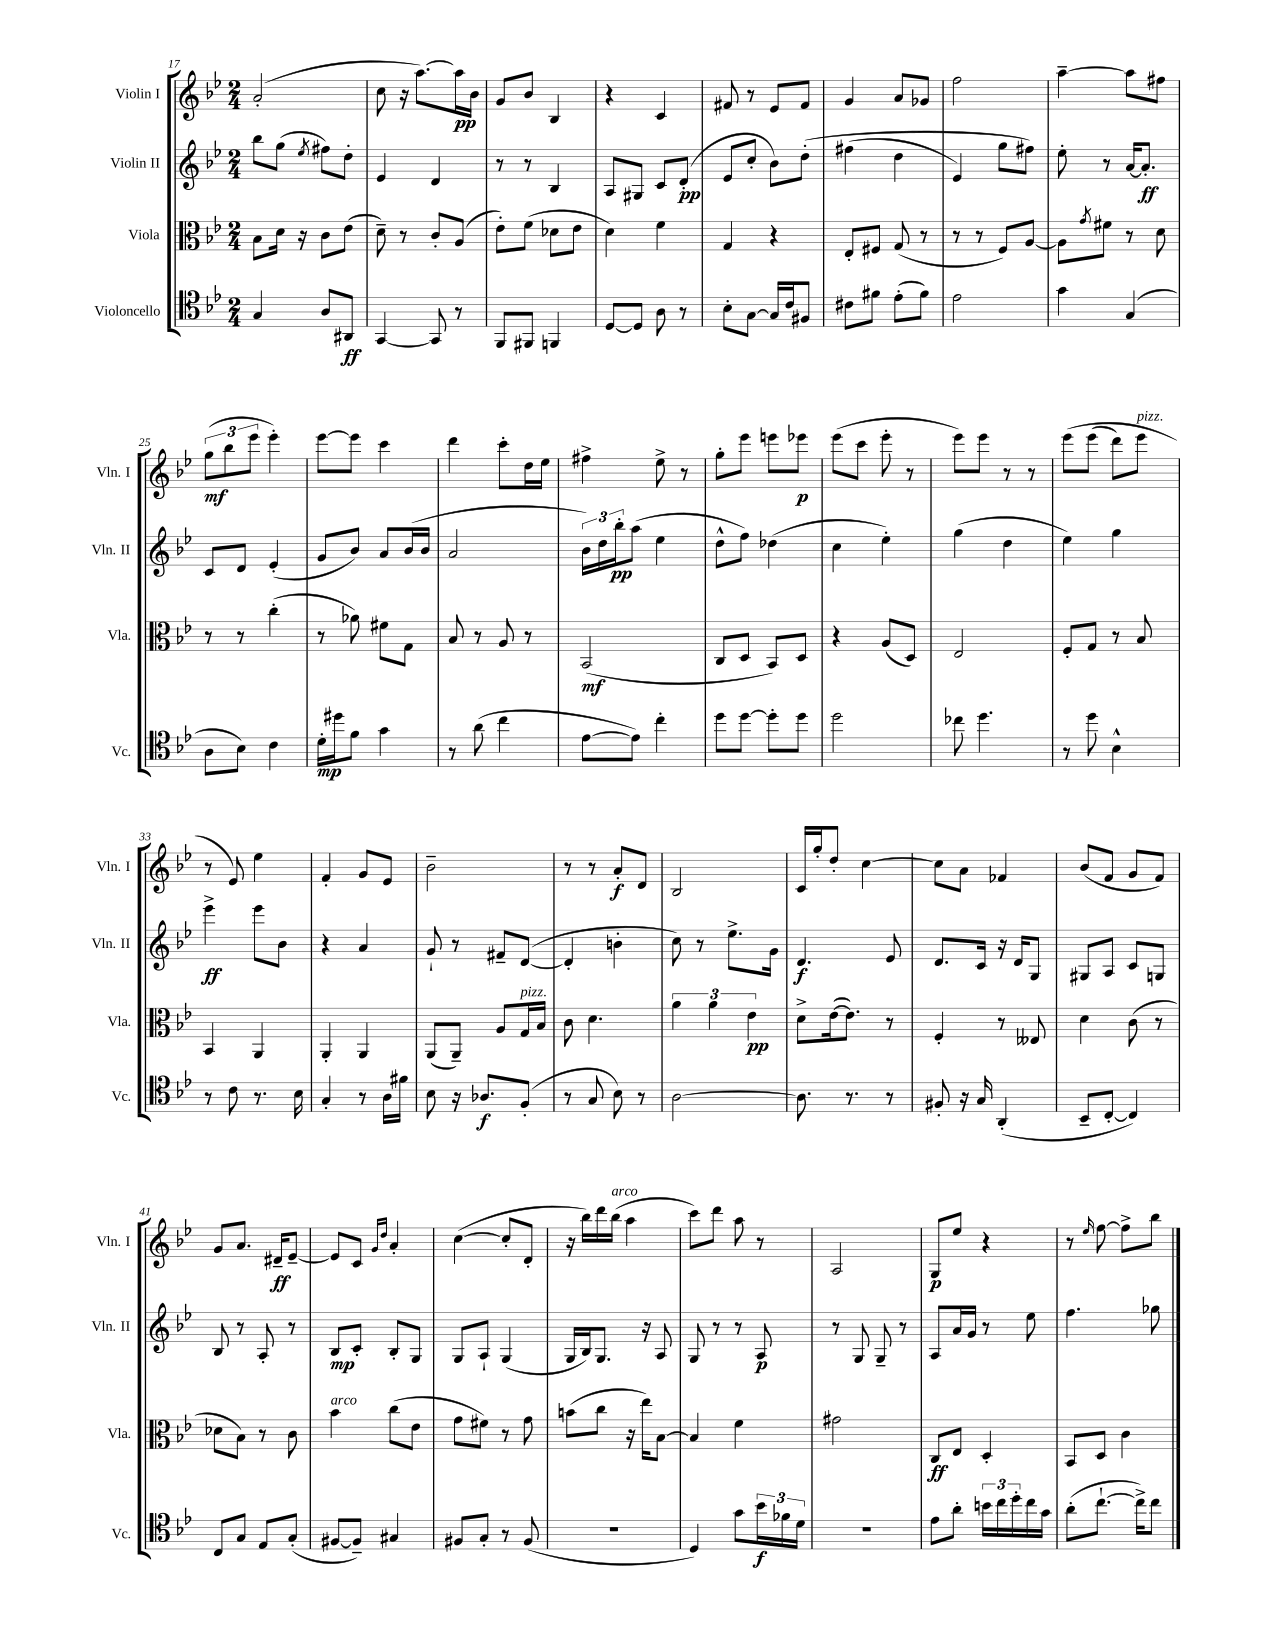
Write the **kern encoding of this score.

**kern	**kern	**kern	**kern
*staff4	*staff3	*staff2	*staff1
*clefC4	*clefC3	*clefG2	*clefG2
*k[b-e-]	*k[b-e-]	*k[b-e-]	*k[b-e-]
*M2/4	*M2/4	*M2/4	*M2/4
4G	8B-	8bb-	(2a'
.	16d	(8gg	.
.	16r	.	.
.	.	8qee-	.
8A	8c	8ff#)	.
8AA#	(8e-	8dd'	.
=	=	=	=
[4GG	8d~)	4e-	8cc
.	8r	.	16r
.	.	.	[8.aa)
8GG]	8c'	4d	.
8r	(8A	.	16aa]
.	.	.	16b-
=	=	=	=
8FF	8e-')	8r	8g
8FF#	(8f	8r	8b-
4FF	8d-	4B-	4B-
.	8e-	.	.
=	=	=	=
[8D	4d)	8A	4r
8D]	.	8G#	.
8A	4f	8c	4c
8r	.	(8d'	.
=	=	=	=
8B-'	4G	8e-	8f#
[8G	.	8cc'	8r
16G]	4r	8b-)	8e-
16c	.	.	.
8F#	.	&(8dd'	8f#
=	=	=	=
8c#	8E-'	(4ff#	4g
8f#	8F#	.	.
(8e-'	(8G	4dd	8a
8f#)	8r	.	8g-
=	=	=	=
2e-	8r	4e-)	2ff
.	8r	.	.
.	8F)	8gg	.
.	[8A	8ff#&)	.
=	=	=	=
4g	8A]	8ee-'	[4aa~
.	8qg	.	.
.	8f#	8r	.
(4G	8r	[16a	8aa]
.	.	8.a']	.
.	8d	.	8ff#
=	=	=	=
8A	8r	8c	(12gg
.	.	.	12bb-
8B-)	8r	8d	.
.	.	.	12eee-
4c	(4cc'	(4e-'	4eee-')
=	=	=	=
16d'	8r	8g	[8eee-
16dd#	.	.	.
8f	8a-)	8b-)	8eee-]
4g	8f#	8a	4ccc
.	8G	(16b-	.
.	.	16b-	.
=	=	=	=
8r	8B-	2a	4ddd
(8a	8r	.	.
4cc	8A	.	8ccc'
.	8r	.	16dd
.	.	.	16ee-
=	=	=	=
[8e-	(2BB-	24b-)	4ff#^
.	.	24dd	.
.	.	24bb-'	.
8e-])	.	(8aa	.
4cc'	.	4ee-	8ee-^
.	.	.	8r
=	=	=	=
8dd	8C	8dd^^	8gg'
[8dd	8D	8ff)	8eee-
8dd']	8BB-)	(4dd-	8eee
8dd	8D	.	8eee-
=	=	=	=
2dd	4r	4cc	(8eee-
.	.	.	8ccc
.	(8A	4ee-')	8eee-'
.	8D)	.	8r
=	=	=	=
8cc-	2E-	(4gg	8eee-)
4.dd	.	.	8eee-
.	.	4dd	8r
.	.	.	8r
=	=	=	=
8r	8F'	4ee-)	&(8eee-
8dd	8G	.	(8eee-
4B-^^	8r	4gg	8ddd)
.	8B-	.	8eee-
=	=	=	=
8r	4BB-	4eee-^	8r
8c	.	.	8e-&)
8.r	4AA	8eee-	4ee-
.	.	8b-	.
16B-	.	.	.
=	=	=	=
4G'	4AA'	4r	4f'
8r	4AA	4a	8g
16A	.	.	8e-
16f#	.	.	.
=	=	=	=
8B-	(8AA	8g`	2b-~
16r	8AA~)	8r	.
8.A-	.	.	.
.	8A	8f#~	.
(8F'	16G	([8d	.
.	16B-	.	.
=	=	=	=
8r	8c	4d']	8r
8G	4.d	.	8r
8B-)	.	4b'	8a'
8r	.	.	8d
=	=	=	=
[2A	6a	8cc)	2B-
.	.	8r	.
.	6a	.	.
.	.	8.ee-^	.
.	6e-	.	.
.	.	16g	.
=	=	=	=
8.A]	8d^	4.d	16c
.	.	.	16gg'
.	([16e-	.	8dd'
8.r	8.e-])	.	.
.	.	.	[4cc
8r	8r	8e-	.
=	=	=	=
8F#'	4F'	8.d	8cc]
16r	.	.	8a
16G	.	16c	.
(4AA'	8r	16r	4f-
.	.	16d	.
.	8E--	8G	.
=	=	=	=
8BB-~	4d	8G#	(8b-
[8C'	.	8A	8f
4C])	(8c	8c	8g
.	8r	8G	8f)
=	=	=	=
8C	8d-	8B-	8g
8G	8B-)	8r	8.a
8E-	8r	8A'	.
.	.	.	16d#~
(8G'	8c	8r	[8e-~
=	=	=	=
[8F#	4b-	8B-	8e-]
8F#~])	.	8c'	8c
.	.	.	16qqg
.	.	.	16qqdd
4G#	(8cc	8B-'	4a'
.	8e-	8G	.
=	=	=	=
8F#	8g	8G	([4cc
8G'	8f#)	8A`	.
8r	8r	(4G	8cc']
(8F#	8g	.	8d'
=	=	=	=
2r	(8b	16G	16r
.	.	16B-)	16bb-)
.	8cc	8.G	16ddd
.	.	.	(16bb-
.	16r	.	4aa
.	16ee-)	16r	.
.	[8B-	8A	.
=	=	=	=
4D)	4B-]	8G	8ccc)
.	.	8r	8ddd
8g	4f	8r	8aa
24b-	.	8A	8r
24f-	.	.	.
24d	.	.	.
=	=	=	=
2r	2g#	8r	2A
.	.	8G	.
.	.	8G~	.
.	.	8r	.
=	=	=	=
8e-	8C	8A	8G
8a'	8E-	16a	8ee-
.	.	16g	.
24b	4D'	8r	4r
24cc	.	.	.
24dd'	.	.	.
16cc	.	8ee-	.
16g	.	.	.
=	=	=	=
(8a'	8BB-	4.ff	8r
.	.	.	16qqee-
[8.cc`	8D	.	[8ff
.	4c	.	8ff^]
16cc^])	.	.	.
8cc	.	8gg-	8bb-
==	==	==	==
*-	*-	*-	*-
